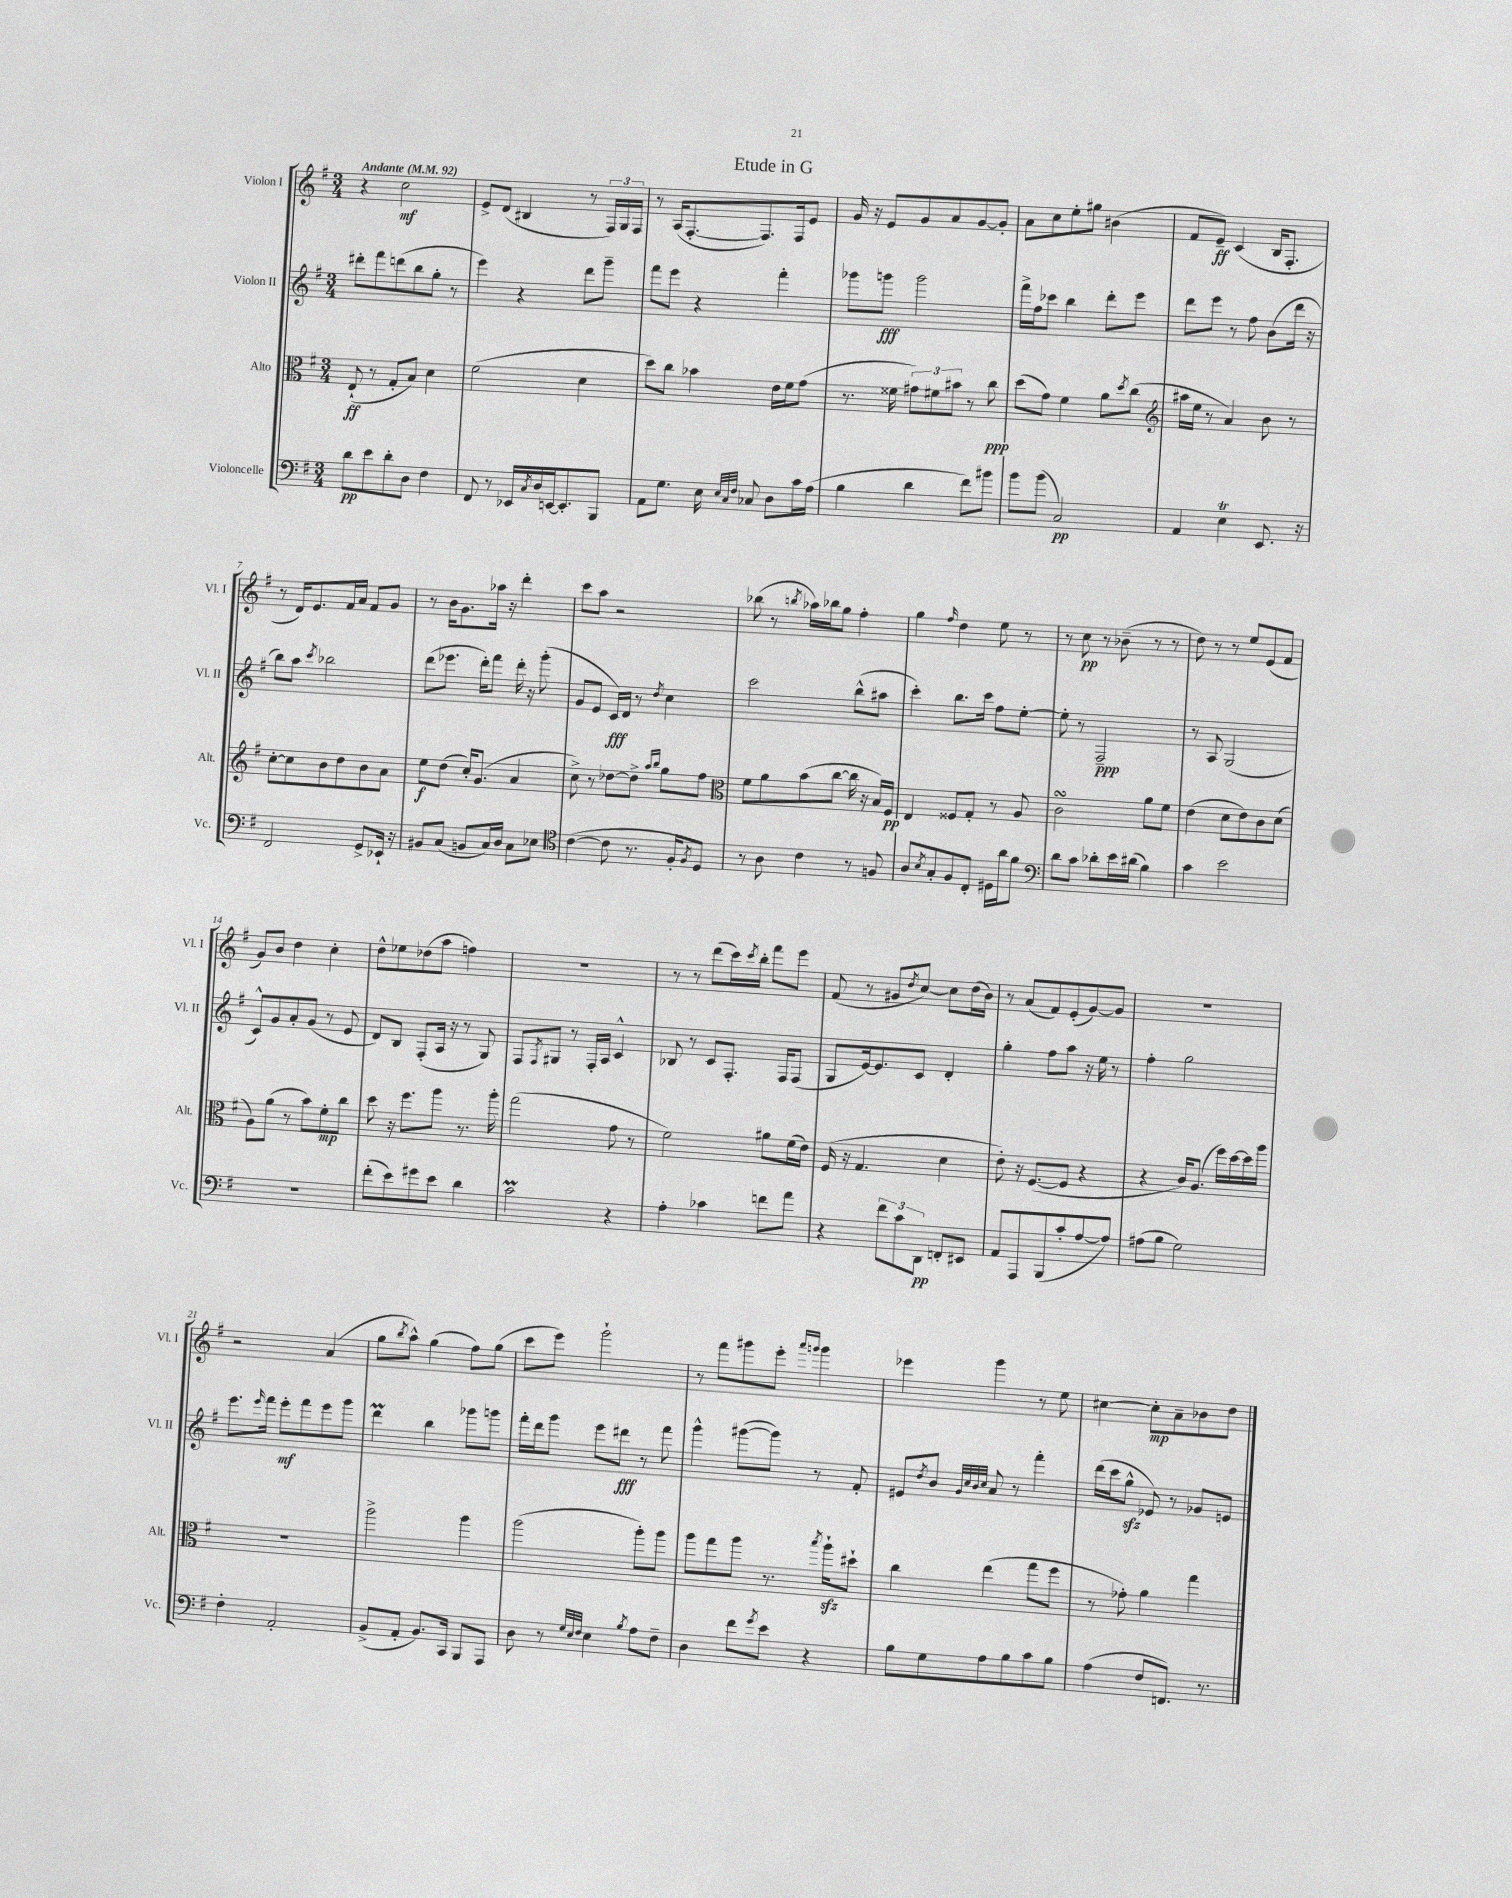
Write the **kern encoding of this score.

**kern	**dynam	**kern	**dynam	**kern	**dynam	**kern	**dynam
*part4	*part4	*part3	*part3	*part2	*part2	*part1	*part1
*staff4	*staff4	*staff3	*staff3	*staff2	*staff2	*staff1	*staff1
*I"Violoncelle	*	*I"Alto	*	*I"Violon II	*	*I"Violon I	*
*I'Vc.	*	*I'Alt.	*	*I'Vl. II	*	*I'Vl. I	*
*clefF4	*	*clefC3	*	*clefG2	*	*clefG2	*
*k[f#]	*	*k[f#]	*	*k[f#]	*	*k[f#]	*
*M3/4	*	*M3/4	*	*M3/4	*	*M3/4	*
*MM92	*	*MM92	*	*MM92	*	*MM92	*
=1	=1	=1	=1	=1	=1	=1	=1
!	!	!	!	!	!	!LO:TX:a:B:t=Andante	!
8d\L	pp	(8E`/	ff	8ddd#X'\L	.	4r	.
8e\	.	8r	.	8fff#\	.	.	.
8d'\	.	8G'/L	.	(8dddn\	.	2cc\	mf
8D\J	.	8B/J)	.	8bb\	.	.	.
4F#\	.	4d\	.	8gg'\J	.	.	.
.	.	.	.	8r	.	.	.
=2	=2	=2	=2	=2	=2	=2	=2
8FF#/	.	(2f#\	.	4eee\)	.	8e^/L	.
8r	.	.	.	.	.	(8d/J	.
16EE-X/LL	.	.	.	4r	.	4B#X/	.
8qC/	.	.	.	.	.	.	.
16D/	.	.	.	.	.	.	.
[16EEn/J	.	.	.	.	.	.	.
8.EE'/]	.	.	.	.	.	.	.
.	.	4d\	.	8ddd\L	.	8r	.
8BBB/J	.	.	.	8ggg~\J	.	24F#/LL)	.
.	.	.	.	.	.	24G/	.
.	.	.	.	.	.	24F#/JJ	.
=3	=3	=3	=3	=3	=3	=3	=3
8AA\L	.	8dd\L)	.	8fff#\L	.	8r	.
8.G\J	.	8cc\J	.	8eee\J	.	(16A/KL	.
.	.	.	.	.	.	[8.F#'/	.
.	.	4b-X\	.	4r	.	.	.
16E\	.	.	.	.	.	.	.
32qqE/LLL	.	.	.	.	.	.	.
32qqC/	.	.	.	.	.	.	.
32qqF#/JJJ	.	.	.	.	.	.	.
8C-X/	.	.	.	.	.	8.F#/])	.
8D\L	.	16e\LL	.	4fff#'\	.	.	.
.	.	16f#\J	.	.	.	16F#/k	.
16c\L	.	(8g\J	.	.	.	8e/J	.
(16A\JJ	.	.	.	.	.	.	.
=4	=4	=4	=4	=4	=4	=4	=4
4B\	.	8.r	.	8ggg-X\L	.	16g/	.
.	.	.	.	.	.	16r	.
.	.	.	.	8gggn\J	fff	8e/L	.
.	.	16f##X\	.	.	.	.	.
4d\	.	12g#X\L)	.	2ggg\	.	8g/	.
.	.	12f#X\	.	.	.	.	.
.	.	.	.	.	.	8a/	.
.	.	12b#X\J	.	.	.	.	.
8f#\L)	.	8r	.	.	.	[8g/	.
8b#X\J	.	8cc\	ppp	.	.	8g'/J]	.
=5	=5	=5	=5	=5	=5	=5	=5
8b\L	.	(8dd\L	.	16fff#^\LL	.	8a\L	.
.	.	.	.	16ff#\J	.	.	.
(8b\J	.	8g\J)	.	8ccc-X\J	.	8cc\	.
2C/)	pp	4f#\	.	4bb\	.	8ee'\	.
.	.	.	.	.	.	8gg#X\J	.
.	.	8a\L	.	8ddd'\L	.	(4b#X\	.
.	.	8qdd/	.	.	.	.	.
.	.	(8cc\J	.	8eee\J	.	.	.
=6	=6	=6	=6	=6	=6	=6	=6
*	*	*clefG2	*	*	*	*	*
4AA/	.	16aa#X\LL	.	8ddd\L	.	8f#/L	.
.	.	16ee\JJ	.	.	.	.	.
.	.	8r	.	8eee\J	.	8e~/J)	ff
4ET\	.	4a/)	.	8r	.	(4c/	.
.	.	.	.	8ff#\	.	.	.
8.EE/	.	8b\	.	(8b\L	.	16B/KL	.
.	.	.	.	.	.	8.F#'/J	.
.	.	8r	.	16ddd\Jk	.	.	.
16r	.	.	.	16r	.	.	.
!!LO:LB:g=z
=7	=7	=7	=7	=7	=7	=7	=7
2FF#/	.	[8cc'\L	.	8bb\L)	.	8r	.
.	.	8cc\]	.	8aa\J	.	16d/KL)	.
.	.	.	.	.	.	8.e/	.
.	.	.	.	8qccc/	.	.	.
.	.	8b\	.	2bb-X\	.	.	.
.	.	8dd\	.	.	.	16f#/L	.
.	.	.	.	.	.	16a/JJ	.
8GG^/L	.	8b\	.	.	.	8f#/L	.
16EE-X`/Jk	.	8a\J	.	.	.	8g/J	.
16r	.	.	.	.	.	.	.
=8	=8	=8	=8	=8	=8	=8	=8
8BB#X/L	.	8ee\L	f	(8ddd\L	.	8r	.
(8C/J	.	(8dd\J	.	8.eee-X\J	.	16b\KL	.
.	.	.	.	.	.	8.g\	.
8BBn/L	.	16cc'/KL)	.	.	.	.	.
.	.	(8.g/J	.	16ddd'\KL)	.	.	.
16C/L)	.	.	.	8fff#\J	.	16aa-X\Jk	.
16D/JJ	.	.	.	.	.	16r	.
8C\L	.	4a/	.	16ddd'\	.	4ddd'\	.
.	.	.	.	16r	.	.	.
8E-X\J	.	.	.	(8ggg'\	.	.	.
=9	=9	=9	=9	=9	=9	=9	=9
*clefC4	*	*	*	*	*	*	*
([4c\	.	8cc^\)	.	8g/L	.	8ccc\L	.
.	.	8r	.	8e/J	.	8aa\J	.
8c\]	.	[8dd-X\L	.	16c/LL)	fff	2r	.
.	.	.	.	16d/JJ	.	.	.
8.r	.	8dd-^\J]	.	8r	.	.	.
.	.	16qqaa/LL	.	.	.	.	.
.	.	16qqbb/JJ	.	8qdd/	.	.	.
.	.	8gg\L	.	4cc\	.	.	.
16F#'/KL	.	.	.	.	.	.	.
8qF#/	.	.	.	.	.	.	.
8D/J)	.	8ff#\J	.	.	.	.	.
=10	=10	=10	=10	=10	=10	=10	=10
*	*	*clefC3	*	*	*	*	*
8r	.	8f#\L	.	2ccc\	.	(8bb-X\	.
8A\	.	8a\	.	.	.	8r	.
.	.	.	.	.	.	8qbbn/	.
4c\	.	(8b\	.	.	.	16aa-X\LL)	.
.	.	.	.	.	.	16bb-X\J	.
.	.	[8cc\J	.	.	.	8gg\J	.
8r	.	16cc\]	.	(8bb^^\L	.	4ff#'\	.
.	.	16r	.	.	.	.	.
8Fn/	.	16B/LL)	.	8aa#X\J	.	.	.
.	.	16F#/JJ	pp	.	.	.	.
=11	=11	=11	=11	=11	=11	=11	=11
8A/L	.	4E/	.	4ccc'\)	.	4gg\	.
8qB/	.	.	.	.	.	.	.
8G'/	.	.	.	.	.	.	.
.	.	.	.	.	.	16qqff#/	.
8F#/	.	8F##X/L	.	8.bb\L	.	4dd\	.
8C'/J	.	8G'/J	.	.	.	.	.
.	.	.	.	16ccc\Jk	.	.	.
16D#X\LL	.	8r	.	8ff#\L	.	8ee\	.
16a\J	.	.	.	.	.	.	.
8f#\J	.	8A/	.	[8ee'\J	.	8r	.
=12	=12	=12	=12	=12	=12	=12	=12
*clefF4	*	*	*	*	*	*	*
8d\L	.	2csSSs\	.	8ee'\]	.	8r	.
8c\J	.	.	.	8r	.	8cc\	pp
8d-X'\L	.	.	.	2F#~/	ppp	8r	.
16e\L	.	.	.	.	.	(8b-X~\	.
(16d#X\JJ	.	.	.	.	.	.	.
4B\)	.	8a\L	.	.	.	8r	.
.	.	8f#\J	.	.	.	8r	.
=13	=13	=13	=13	=13	=13	=13	=13
4c\	.	(4e\	.	8r	.	8dd\)	.
.	.	.	.	8A/	.	8r	.
2e\	.	8d\L	.	(2G/	.	8r	.
.	.	8e\)	.	.	.	8ee/L	.
.	.	8c\	.	.	.	(8e/	.
.	.	(8d\J	.	.	.	8f#/J	.
!!LO:LB:g=z
=14	=14	=14	=14	=14	=14	=14	=14
2.r	.	8A\L)	.	8c^^/L)	.	8g/L)	.
.	.	(8a\J	.	8g/	.	8b/J	.
.	.	8r	.	8a'/	.	4dd\	.
.	.	8b\L)	.	(8g/J	.	.	.
.	.	8f#'\	mp	8r	.	4cc'\	.
.	.	8cc\J	.	8e/	.	.	.
=15	=15	=15	=15	=15	=15	=15	=15
(8f#'\L	.	8dd\	.	8d/L)	.	8dd^^\L	.
8e\)	.	16r	.	8B/J	.	8ee-X\	.
.	.	8.ff#\L	.	.	.	.	.
8g#X\	.	.	.	(8F#'/L	.	(8dd-X\	.
8e\J	.	8aa\J	.	16A/Jk	.	8aa\J	.
.	.	.	.	16r	.	.	.
4d\	.	8.r	.	8r	.	4ffn\)	.
.	.	.	.	8G/)	.	.	.
.	.	16aa'\	.	.	.	.	.
=16	=16	=16	=16	=16	=16	=16	=16
2cM\	.	(2gg\	.	8F#/L	.	2.r	.
.	.	.	.	8qF#/	.	.	.
.	.	.	.	8G#X/J	.	.	.
.	.	.	.	8r	.	.	.
.	.	.	.	16F#'/LL	.	.	.
.	.	.	.	16A/JJ	.	.	.
4r	.	8g\	.	4c^^/	.	.	.
.	.	8r	.	.	.	.	.
=17	=17	=17	=17	=17	=17	=17	=17
4A'\	.	2f#\)	.	8B-X/	.	8r	.
.	.	.	.	8r	.	8r	.
4c-X\	.	.	.	8c/L	.	(8ddd\L	.
.	.	.	.	8.F#'/J	.	16ccc\L)	.
.	.	.	.	.	.	8qccc/	.
.	.	.	.	.	.	16bb'\JJ	.
8fn\L	.	8a#X\L	.	.	.	8fff#\L	.
.	.	.	.	16F#/KL	.	.	.
8a\J	.	(16f#\L	.	(8F#/J	.	8eee\J	.
.	.	16e\JJ)	.	.	.	.	.
=18	=18	=18	=18	=18	=18	=18	=18
4r	.	(16F#/	.	8G/L	.	(8f#/	.
.	.	16r	.	.	.	.	.
.	.	4.G/	.	[16e/k)	.	8r	.
.	.	.	.	8.e/]	.	.	.
12f#\L	.	.	.	.	.	8g#X/L	.
12c\	.	.	.	.	.	.	.
.	.	.	.	.	.	8qdd/	.
.	.	.	.	8c/J	.	[8cc/J)	.
12DD\J	pp	.	.	.	.	.	.
8FFn'/L	.	4d\	.	4d'/	.	8cc\L]	.
8EE#X/J	.	.	.	.	.	(16dd\L	.
.	.	.	.	.	.	16b\JJ)	.
=19	=19	=19	=19	=19	=19	=19	=19
8AA/L	.	8e'\)	.	4gg'\	.	8r	.
8AAA/	.	16r	.	.	.	(8a/L	.
.	.	([8.F#/L	.	.	.	.	.
(8BBB/	.	.	.	8ff#\L	.	8f#/)	.
8c'/	.	8F#/J]	.	8aa\J	.	(8e'/	.
[8A/	.	4r	.	16r	.	[8g/)	.
.	.	.	.	16ee\	.	.	.
8A/J])	.	.	.	8r	.	8g/J]	.
=20	=20	=20	=20	=20	=20	=20	=20
(8A#X\L	.	4r	.	4ff#'\	.	2.r	.
8B\J	.	.	.	.	.	.	.
2G\)	.	16c/KL)	.	2gg\	.	.	.
.	.	(8.A/J	.	.	.	.	.
.	.	16ff#\LL)	.	.	.	.	.
.	.	[16dd\	.	.	.	.	.
.	.	16dd\]	.	.	.	.	.
.	.	16aa\JJ	.	.	.	.	.
!!LO:LB:g=z
=21	=21	=21	=21	=21	=21	=21	=21
4F#'\	.	2.r	.	8.eee\L	.	2r	.
.	.	.	.	16qqeee/	.	.	.
.	.	.	.	16fff#\Jk	.	.	.
2AA'/	.	.	.	8eee'\L	mf	.	.
.	.	.	.	8fff#\	.	.	.
.	.	.	.	8eee\	.	(4a/	.
.	.	.	.	8ggg\J	.	.	.
=22	=22	=22	=22	=22	=22	=22	=22
(8BB^/L	.	2aa^\	.	4dddM\	.	8gg\L	.
.	.	.	.	.	.	8qbb/	.
8AA'/J	.	.	.	.	.	8aa^^\J)	.
8.BB/L)	.	.	.	4bb\	.	(4gg\	.
16CC/Jk	.	.	.	.	.	.	.
8BBB/L	.	4aa\	.	8ggg-X\L	.	8ff#\L)	.
8AAA/J	.	.	.	8gggn\J	.	(8gg\J	.
=23	=23	=23	=23	=23	=23	=23	=23
8D\	.	(2aa\	.	16fff#'\LL	.	8ccc\L	.
.	.	.	.	16ddd\J	.	.	.
8r	.	.	.	8ggg\J	.	8eee\J)	.
32qqG/LLL	.	.	.	.	.	.	.
32qqE/	.	.	.	.	.	.	.
32qqF#/JJJ	.	.	.	.	.	.	.
4E\	.	.	.	8eee\L	.	2ggg`\	.
.	.	.	.	8ddd#X\J	fff	.	.
8qB/	.	.	.	.	.	.	.
8A\L	.	8aa'\L)	.	8r	.	.	.
8F#~\J	.	8aa\J	.	8fff#\	.	.	.
=24	=24	=24	=24	=24	=24	=24	=24
4D\	.	8aa\L	.	4ggg^^\	.	8r	.
.	.	8gg\	.	.	.	8fff#\L	.
8f#\L	.	8aa\J	.	([8ggg#X\L	.	8ggg#X\	.
8qg/	.	.	.	.	.	.	.
8e\J	.	8.r	.	8ggg#\J])	.	8eee'\J	.
.	.	.	.	.	.	16qqaaa/LL	.
.	.	.	.	.	.	16qqgggn/JJ	.
4r	.	.	.	8r	.	4ggg\	.
.	.	8qbb/	.	.	.	.	.
.	.	16aazz`\KL	.	.	.	.	.
.	.	8dd#X`\J	.	8f#'/	.	.	.
=25	=25	=25	=25	=25	=25	=25	=25
8B\L	.	4cc\	.	8e#X/L	.	4eee-X\	.
.	.	.	.	8qdd/	.	.	.
8G\	.	.	.	8b/J	.	.	.
.	.	.	.	32qqg/LLL	.	.	.
.	.	.	.	32qqcc/	.	.	.
.	.	.	.	32qqb/	.	.	.
.	.	.	.	32qqcc/JJJ	.	.	.
8A\	.	(4ee\	.	8a/	.	4ggg\	.
8B\	.	.	.	8r	.	.	.
8c\	.	8gg\L	.	4fff#'\	.	8r	.
8B\J	.	8ff#\J	.	.	.	8ee\	.
=26	=26	=26	=26	=26	=26	=26	=26
(4A\	.	8r	.	(16ddd\LL	.	[4cc#X\	.
.	.	.	.	16ccc\J	.	.	.
.	.	8g-X'\)	.	8ggzz^^\J	.	.	.
8F#/L	.	4a\	.	8e-X/)	.	8cc#'\L]	mp
8.FFn/J)	.	.	.	8r	.	8a~\	.
.	.	4gg\	.	8g-X/L	.	8b-X\	.
8.r	.	.	.	.	.	.	.
.	.	.	.	8en/J	.	8dd\J	.
==	==	==	==	==	==	==	==
*-	*-	*-	*-	*-	*-	*-	*-
